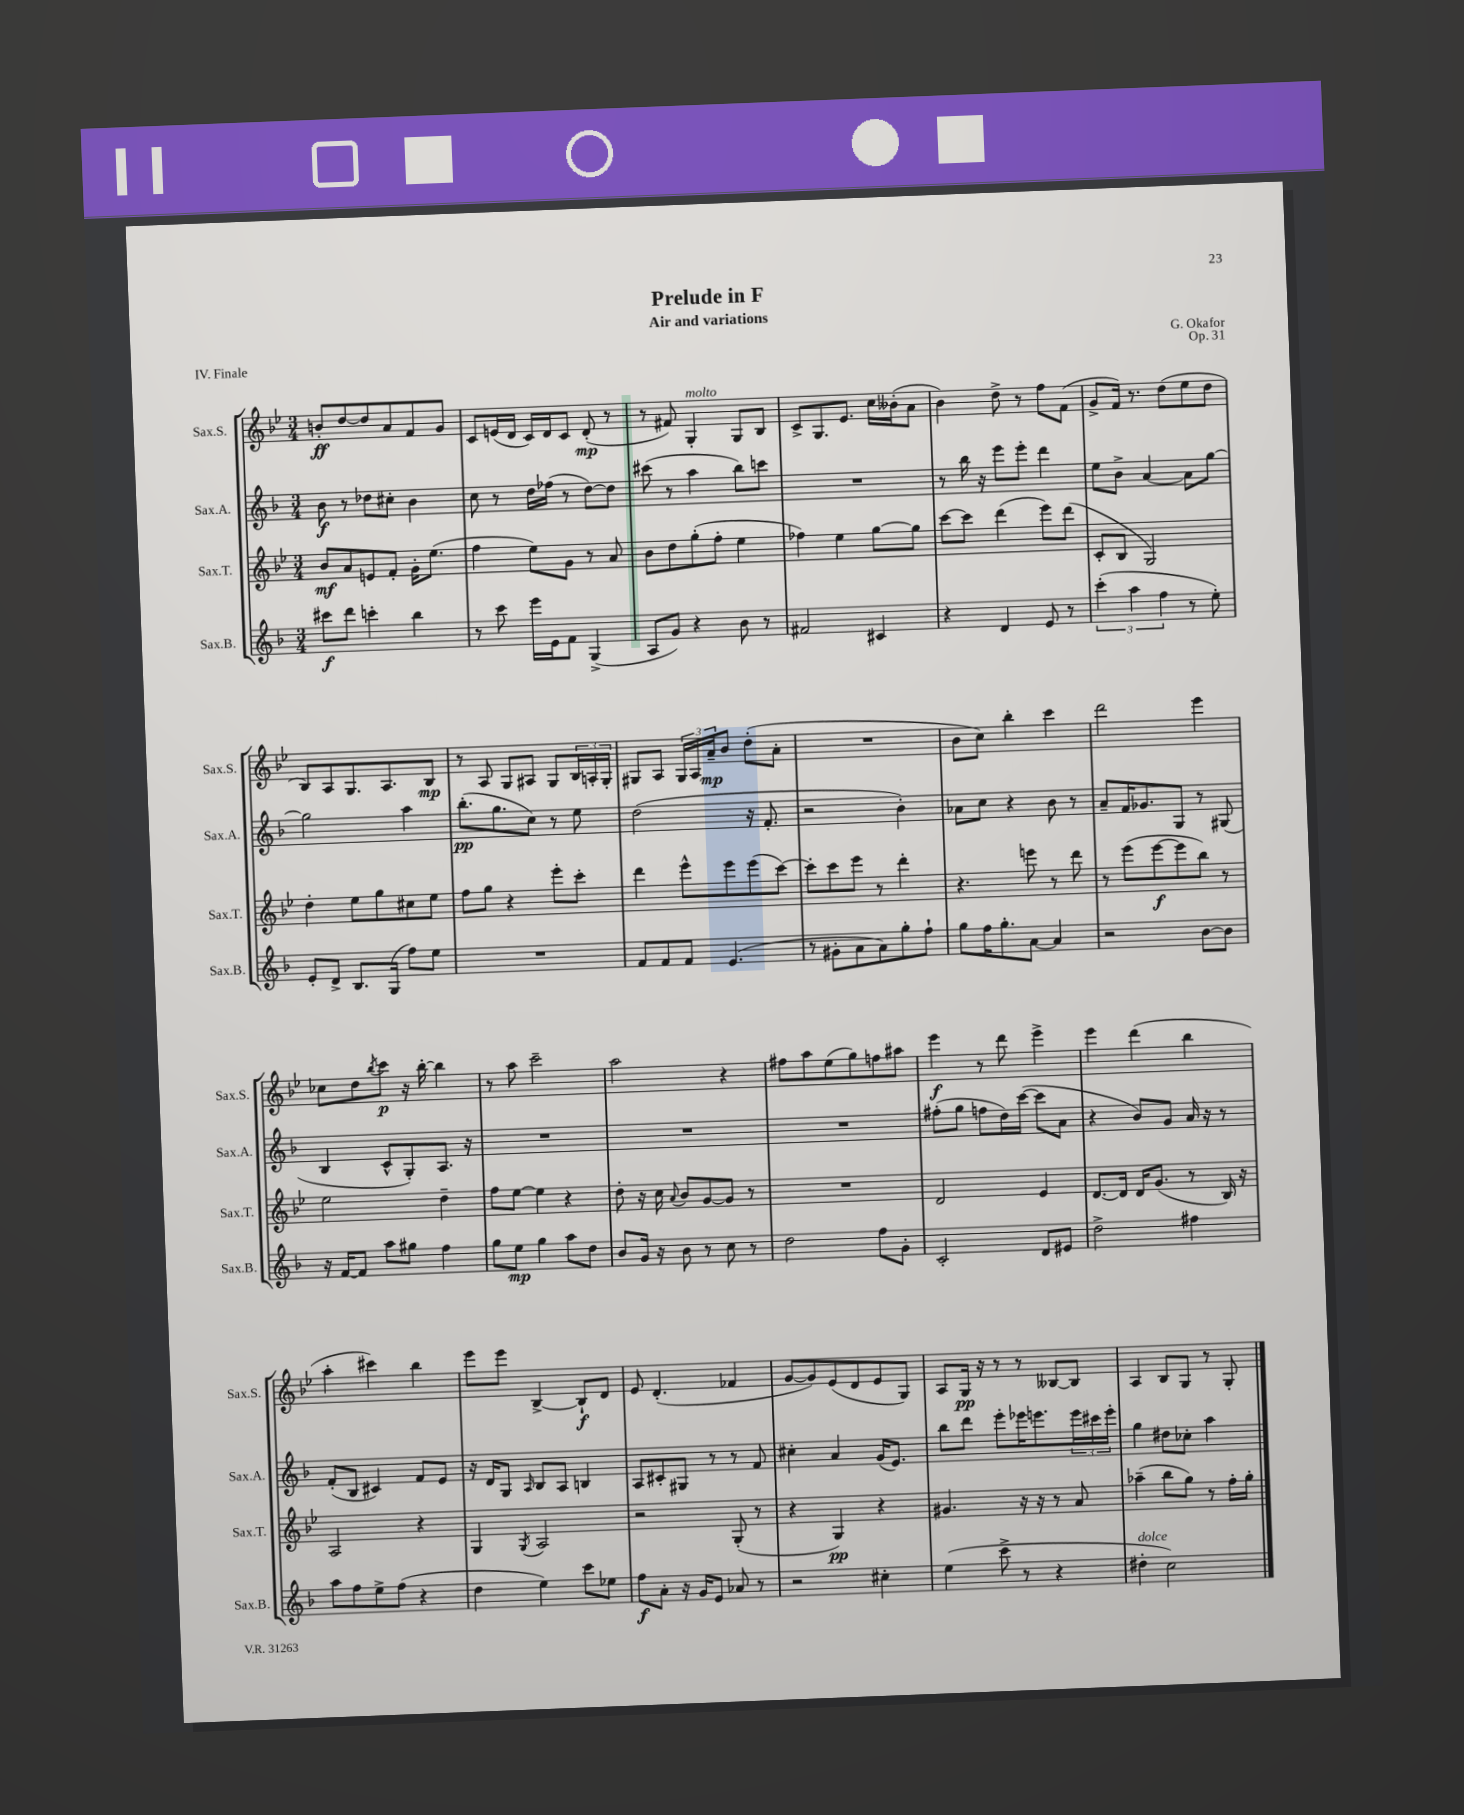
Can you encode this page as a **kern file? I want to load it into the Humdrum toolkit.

**kern	**kern	**kern	**kern
*staff4	*staff3	*staff2	*staff1
*clefG2	*clefG2	*clefG2	*clefG2
*k[b-]	*k[b-e-]	*k[b-]	*k[b-e-]
*M3/4	*M3/4	*M3/4	*M3/4
8ccc#	8b-	8b-	8b'
8ddd	8a	8r	[8dd
4ccc'	8e	8dd-	8dd]
.	8f'	8cc#'	8a
4bb-	16g'	4b-	8f
.	(8.ee-	.	.
.	.	.	8g
=	=	=	=
8r	4ff	8cc	8c
8ccc	.	8r	(16e
.	.	.	16d
16eee	8ee-)	16dd	16c)
16e	.	(16ff-	16d
8f	8g	8r	8c
(4G^	8r	[8dd)	(8d'
.	8a	8dd]	8r
=	=	=	=
8A	8b-	(8ccc#	8r
8g)	8dd	8r	8f#)
4r	(8gg'	4aa	4G'
.	8ff'	.	.
8b-	4ee-	8bb-)	8G
8r	.	8ccc	8B-
=	=	=	=
2f#	4ff-)	2.r	8c^
.	.	.	8.G
.	4ee-	.	.
.	.	.	8.e-
4c#	[8gg	.	16cc
.	.	.	(16b--'
.	8gg]	.	8a
=	=	=	=
4r	[8ccc	8r	4b-)
.	8ccc]	16bb-	.
.	.	16r	.
4d	(4ddd	8eee	8dd^
.	.	8eee'	8r
8e	8eee-)	4ddd	8ff
8r	(8ddd	.	(8f
=	=	=	=
(6ccc'	8c'	8ee	8g^
.	8B-	8b-^	16f)
6aa	.	.	.
.	.	.	8.r
.	2G)	[4a	.
6ff	.	.	.
.	.	.	(8dd
8r	.	8a]	8ee-
8ee')	.	[8gg	8dd
=	=	=	=
8e'	4dd'	2gg]	8B-)
8d^	.	.	8A
8.B-	8ee-	.	8.G
.	8gg	.	.
(16G	.	.	8.A
8ff)	8cc#	4aa	.
8ee	8ee-	.	8B-
=	=	=	=
2.r	8ff	(8.bb-'	8r
.	8gg	.	8A
.	.	8.gg	.
.	4r	.	8G
.	.	8cc)	8A#
.	8eee-'	8r	8G
.	8ccc'	8ee	24B-
.	.	.	24A'
.	.	.	24G'
=	=	=	=
8f	4ddd	(2dd	8G#
8f	.	.	8A
8f	8eee-^^	.	24G#
.	.	.	24A
.	.	.	24a~
(4.e	8eee-	.	8b-
.	(8eee-	16r	(8dd'
.	.	8.f'	.
.	[8ccc)	.	8a'
=	=	=	=
8r	8ccc']	2r	2.r
8g#'	8ccc	.	.
8a	8eee-	.	.
8a)	8r	.	.
8gg'	4ddd'	4b-')	.
8ff`	.	.	.
=	=	=	=
8gg	4.r	8a-	8b-
16ff	.	8cc	8cc)
8.gg'	.	.	.
.	.	4r	4bb-'
[8a	8eee	.	.
4a]	8r	8b-	4ccc
.	8ddd	8r	.
=	=	=	=
2r	8r	8a~	2ddd
.	(8eee-	16f	.
.	.	8.g-	.
.	[8eee-	.	.
.	8eee-]	8G	.
[8b-	8bb-)	8r	4eee-
8b-]	8r	(8G#	.
=	=	=	=
16r	2ee-	4B-	8cc-
[16f	.	.	.
8f]	.	.	8dd
.	.	.	8qbb-
8aa	.	8c^^	8ccc
8gg#	.	8G')	16r
.	.	.	[16bb-'
4ff	4dd~	8.A	4bb-]
.	.	16r	.
=	=	=	=
8gg	8ff	2.r	8r
8ee	[8ee-	.	8aa
4gg	4ee-]	.	2ccc~
8aa	4r	.	.
8dd	.	.	.
=	=	=	=
8b-	8dd'	2.r	2aa
16g	16r	.	.
16r	16cc	.	.
.	8qqa	.	.
8b-	8b-	.	.
8r	[8g	.	.
8cc	8g]	.	4r
8r	8r	.	.
=	=	=	=
2dd	2.r	2.r	8ff#
.	.	.	8aa
.	.	.	(8ee-
.	.	.	8gg)
8ff	.	.	8ff
8g'	.	.	8aa#
=	=	=	=
2c'	2d	(8ff#'	4eee-
.	.	8gg	.
.	.	8ff	8r
.	.	16dd)	8ddd
.	.	([16ccc	.
8d	4e-	8ccc]	4eee-^
8e#	.	8a	.
=	=	=	=
2dd^	[8.d	4r	4eee-
.	16d]	.	.
.	16d	8b-)	(4ddd
.	(8.g	.	.
.	.	8g	.
4ff#	8r	16a	4bb-
.	.	16r	.
.	16B-)	8r	.
.	16r	.	.
=	=	=	=
8aa	2A	(8f'	4aa'
8ff	.	8B-	.
8ee^	.	4c#)	4ccc#)
(8ff	.	.	.
4r	4r	8f	4bb-
.	.	8e	.
=	=	=	=
4dd	4G	16r	8eee-
.	.	16d	.
.	.	8G	8eee-
.	8qG	16qqA	.
4ee)	2A	8B-	[4B-^
.	.	8A	.
8ccc	.	4B	8B-`]
8ee-	.	.	8d
=	=	=	=
8ff	2r	8A	8e-
8a'	.	8c#'	(4.d'
16r	.	8G#	.
16g	.	.	.
8e	.	8r	.
8a-	(8G'	8r	4f-
8r	8r	8f	.
=	=	=	=
2r	4r	4cc#'	[8g
.	.	.	8g])
.	4G)	4a	(8e-
.	.	.	8d
4cc#'	4r	(16g	8e-
.	.	8.e)	.
.	.	.	8G)
=	=	=	=
(4ee	4.g#	8bb-	8A
.	.	8ddd	16G
.	.	.	16r
8ccc^	.	8eee'	8r
8r	16r	16eee-	8r
.	16r	8.eee	.
4r	8r	.	[8B--
.	8a	24eee	8B--]
.	.	24ccc#	.
.	.	24eee'	.
=	=	=	=
4dd#'	(4aa-~	4gg	4A
2cc)	8bb-	8dd#	8B-
.	8gg)	8cc-'	8G
.	8r	4aa	8r
.	16ff'	.	8G'
.	16gg'	.	.
==	==	==	==
*-	*-	*-	*-
